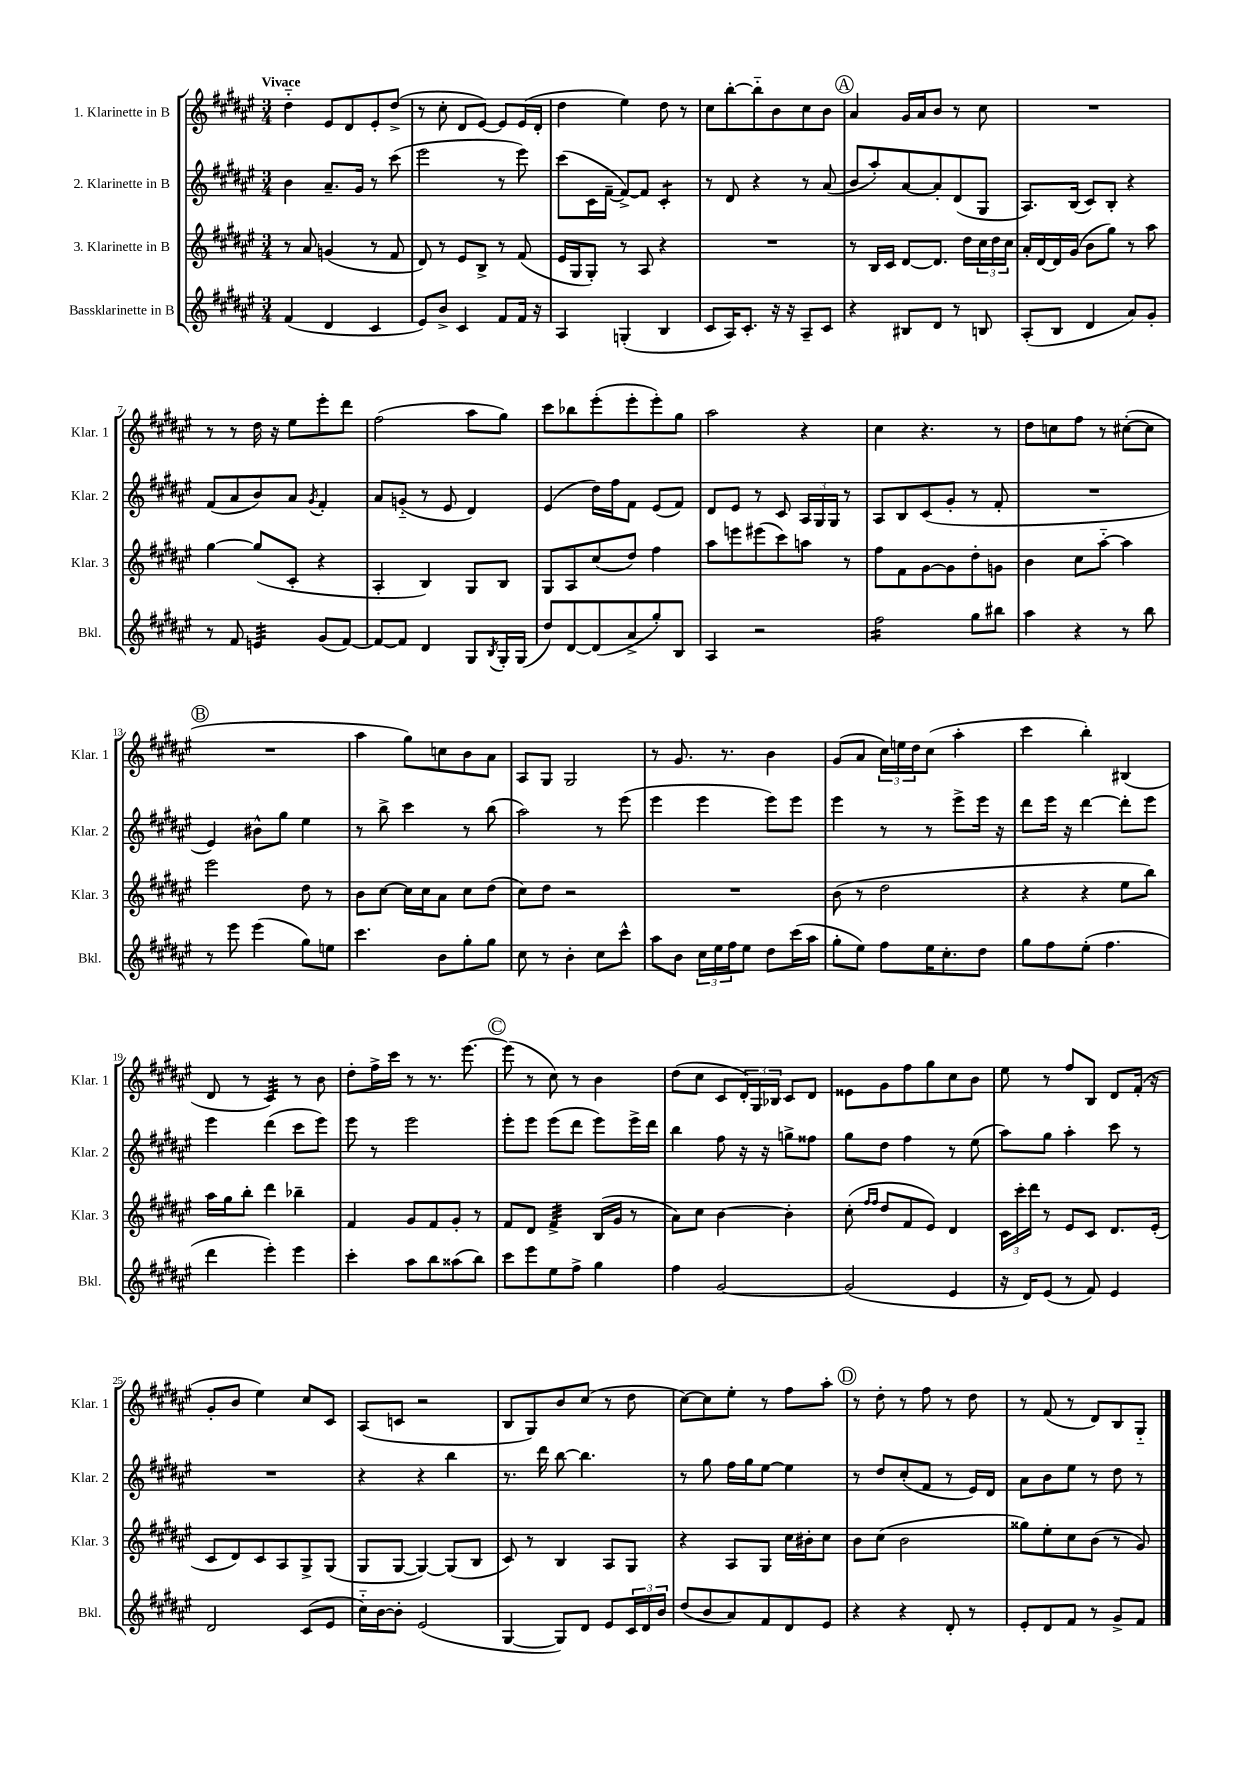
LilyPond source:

<<
\new StaffGroup <<
\new Staff = "s0" \with { instrumentName = "1. Klarinette in B" shortInstrumentName = "Klar. 1" } {
    \clef treble \key fis \major \numericTimeSignature \time 3/4 \tempo "Vivace"
    dis''4-_ eis'8 dis'8 eis'8-. dis''8->( |
    r8 cis''8-. dis'8 eis'8~) eis'8 eis'16( dis'16-. |
    dis''4 eis''4) dis''8 r8 |
    cis''8 b''8~-. b''8-_ b'8 cis''8 b'8 |
    \mark \markup { \circle "A" } ais'4 gis'16 ais'16 b'8 r8 cis''8 |
    R2. |
    r8 r8 dis''16 r16 eis''8 eis'''8-. dis'''8 |
    fis''2( ais''8 gis''8) |
    cis'''8 bes''8 eis'''8-.( eis'''8-. eis'''8-.) gis''8 |
    ais''2 r4 |
    cis''4 r4. r8 |
    dis''8 c''8 fis''8 r8 cis''8~-.( cis''8 |
    \mark \markup { \circle "B" } R2. |
    ais''4 gis''8) c''8 b'8 ais'8 |
    ais8 gis8 gis2 |
    r8 gis'8. r8. b'4 |
    gis'8( ais'8 \tuplet 3/2 { cis''16) e''16 dis''16 } cis''8( ais''4-. |
    cis'''4 b''4-.) bis4( |
    dis'8 r8 cis'4:32) r8 b'8 |
    dis''8-. fis''16-> cis'''16 r8 r8. eis'''8.~ |
    \mark \markup { \circle "C" } eis'''8( r8 cis''8) r8 b'4 |
    dis''8( cis''8 cis'8 \tuplet 3/2 { dis'16-.) gis16 bes16 } cis'8 dis'8 |
    eisis'8 gis'8 fis''8 gis''8 cis''8 b'8 |
    eis''8 r8 fis''8 b8 dis'8 fis'16-.( r16 |
    gis'8-. b'8 eis''4) cis''8 cis'8 |
    ais8( c'8 r2 |
    b8 gis8) b'8 cis''8( r8 dis''8 |
    cis''8~) cis''8 eis''8-. r8 fis''8 ais''8-. |
    \mark \markup { \circle "D" } r8 dis''8-. r8 fis''8 r8 dis''8 |
    r8 fis'8( r8 dis'8) b8 gis8-_ \bar "|." |
}
\new Staff = "s1" \with { instrumentName = "2. Klarinette in B" shortInstrumentName = "Klar. 2" } {
    \clef treble \key fis \major \numericTimeSignature \time 3/4
    b'4 ais'8.-- gis'16 r8 cis'''8( |
    eis'''2 r8 eis'''8) |
    cis'''8( cis'16 fis'16~-- fis'8~->) fis'8 cis'4:8-. |
    r8 dis'8 r4 r8 ais'8( |
    \mark \markup { \circle "A" } b'8 ais''8-.) ais'8~ ais'8-. dis'8( gis8 |
    ais8.) b16( cis'8) b8-. r4 |
    fis'8( ais'8 b'8) ais'8 \acciaccatura { gis'8 } fis'4-. |
    ais'8 g'8-_( r8 eis'8 dis'4) |
    eis'4( dis''16) fis''16 fis'8 eis'8( fis'8) |
    dis'8 eis'8 r8 cis'8 \tuplet 3/2 { ais16 gis16 gis16 } r8 |
    ais8 b8 cis'8( gis'8-. r8 fis'8-. |
    R2. |
    \mark \markup { \circle "B" } eis'4) bis'8-^ gis''8 eis''4 |
    r8 b''8-> cis'''4 r8 b''8( |
    ais''2) r8 eis'''8( |
    eis'''4 eis'''4 eis'''8) eis'''8 |
    eis'''4 r8 r8 eis'''8-> eis'''16 r16 |
    dis'''8 eis'''16 r16 dis'''4~ dis'''8-. eis'''8 |
    eis'''4 dis'''4( cis'''8 eis'''8) |
    eis'''8 r8 eis'''2 |
    \mark \markup { \circle "C" } eis'''8-. eis'''8 eis'''8( dis'''8 eis'''8) eis'''16-> dis'''16 |
    b''4 fis''8 r16 r16 g''8-> fisis''8 |
    gis''8 dis''8 fis''4 r8 eis''8( |
    ais''8) gis''8 ais''4-. cis'''8 r8 |
    R2. |
    r4 r4 b''4 |
    r8. dis'''16 b''8~ b''4. |
    r8 gis''8 fis''16 gis''16 eis''8~ eis''4 |
    \mark \markup { \circle "D" } r8 dis''8 cis''8-.( fis'8 r8 eis'16) dis'16 |
    ais'8 b'8 eis''8 r8 dis''8 r8 \bar "|." |
}
\new Staff = "s2" \with { instrumentName = "3. Klarinette in B" shortInstrumentName = "Klar. 3" } {
    \clef treble \key fis \major \numericTimeSignature \time 3/4
    r8 ais'8 g'4( r8 fis'8 |
    dis'8) r8 eis'8 b8-> r8 fis'8( |
    eis'16 gis16 gis8-.) r8 ais8 r4 |
    R2. |
    \mark \markup { \circle "A" } r8 b16 cis'16 dis'8~ dis'8. dis''16 \tuplet 3/2 { cis''16 dis''16 cis''16 } |
    ais'16-. dis'16~ dis'16 gis'16( b'8 gis''8) r8 ais''8 |
    gis''4~ gis''8( cis'8-. r4 |
    ais4-. b4) gis8 b8 |
    gis8 ais8 cis''8( dis''8) fis''4 |
    ais''8 e'''8 eis'''8( cis'''8) a''8 r8 |
    fis''8 fis'8 gis'8~ gis'8 dis''8-. g'8 |
    b'4 cis''8 ais''8~-_ ais''4 |
    \mark \markup { \circle "B" } eis'''2 dis''8 r8 |
    b'8 cis''8~ cis''16 cis''16 ais'8 cis''8 dis''8( |
    cis''8) dis''8 r2 |
    R2. |
    b'8( r8 dis''2 |
    r4 r4 eis''8 b''8) |
    ais''16 gis''16 b''8-. dis'''4 bes''4-- |
    fis'4 gis'8 fis'8 gis'8-. r8 |
    \mark \markup { \circle "C" } fis'8 dis'8 fis'4:32-> b16( gis'16 r8 |
    ais'8) cis''8 b'4~ b'4-. |
    cis''8-.( \grace { fis''16 fis''16 } dis''8 fis'8 eis'8) dis'4 |
    \tuplet 3/2 { cis'16 cis'''16-. dis'''16 } r8 eis'8 cis'8 dis'8. eis'16-.( |
    cis'8 dis'8) cis'8 ais8 gis8-> gis8( |
    gis8 gis8~ gis4~) gis8( b8 |
    cis'8) r8 b4 ais8 gis8 |
    r4 ais8 gis8 cis''16 bis'16-. cis''8 |
    \mark \markup { \circle "D" } b'8 cis''8( b'2 |
    gisis''8) eis''8-. cis''8 b'8( r8 gis'8) \bar "|." |
}
\new Staff = "s3" \with { instrumentName = "Bassklarinette in B" shortInstrumentName = "Bkl." } {
    \clef treble \key fis \major \numericTimeSignature \time 3/4
    fis'4( dis'4 cis'4 |
    eis'8) b'8-> cis'4 fis'8 fis'16 r16 |
    ais4 g4-.( b4 |
    cis'8 ais16) cis'8.-. r16 r16 ais8-- cis'8 |
    \mark \markup { \circle "A" } r4 bis8 dis'8 r8 b8 |
    ais8-.( b8 dis'4 ais'8) gis'8-. |
    r8 fis'8 e'4:32 gis'8( fis'8~) |
    fis'8~ fis'8 dis'4 gis8 \acciaccatura { b8 } gis16-. gis16( |
    dis''8) dis'8~ dis'8( ais'8-> gis''8-.) b8 |
    ais4 r2 |
    fis''2:16 gis''8 bis''8 |
    ais''4 r4 r8 b''8 |
    \mark \markup { \circle "B" } r8 eis'''8 eis'''4( gis''8) e''8 |
    cis'''4. b'8 gis''8-. gis''8 |
    cis''8 r8 b'4-. cis''8 cis'''8-^ |
    ais''8 b'8 \tuplet 3/2 { cis''16 eis''16 fis''16 } eis''8 dis''8 cis'''16( ais''16 |
    gis''8-. eis''8) fis''8 eis''16 cis''8.-. dis''8 |
    gis''8 fis''8 eis''8-.( fis''4. |
    dis'''4 eis'''4-.) eis'''4 |
    cis'''4-. ais''8 b''8 aisis''8( b''8) |
    \mark \markup { \circle "C" } cis'''8 eis'''8 eis''8 fis''8-> gis''4 |
    fis''4 gis'2~ |
    gis'2( eis'4 |
    r16 dis'16) eis'8( r8 fis'8) eis'4 |
    dis'2 cis'8( eis'8 |
    cis''16-_) b'16~ b'8-. eis'2( |
    gis4~ gis8) dis'8 eis'8 \tuplet 3/2 { cis'16 dis'16 b'16 } |
    dis''8( b'8 ais'8) fis'8 dis'8 eis'8 |
    \mark \markup { \circle "D" } r4 r4 dis'8-. r8 |
    eis'8-. dis'8 fis'8 r8 gis'8-> fis'8 \bar "|." |
}
>>
>>
